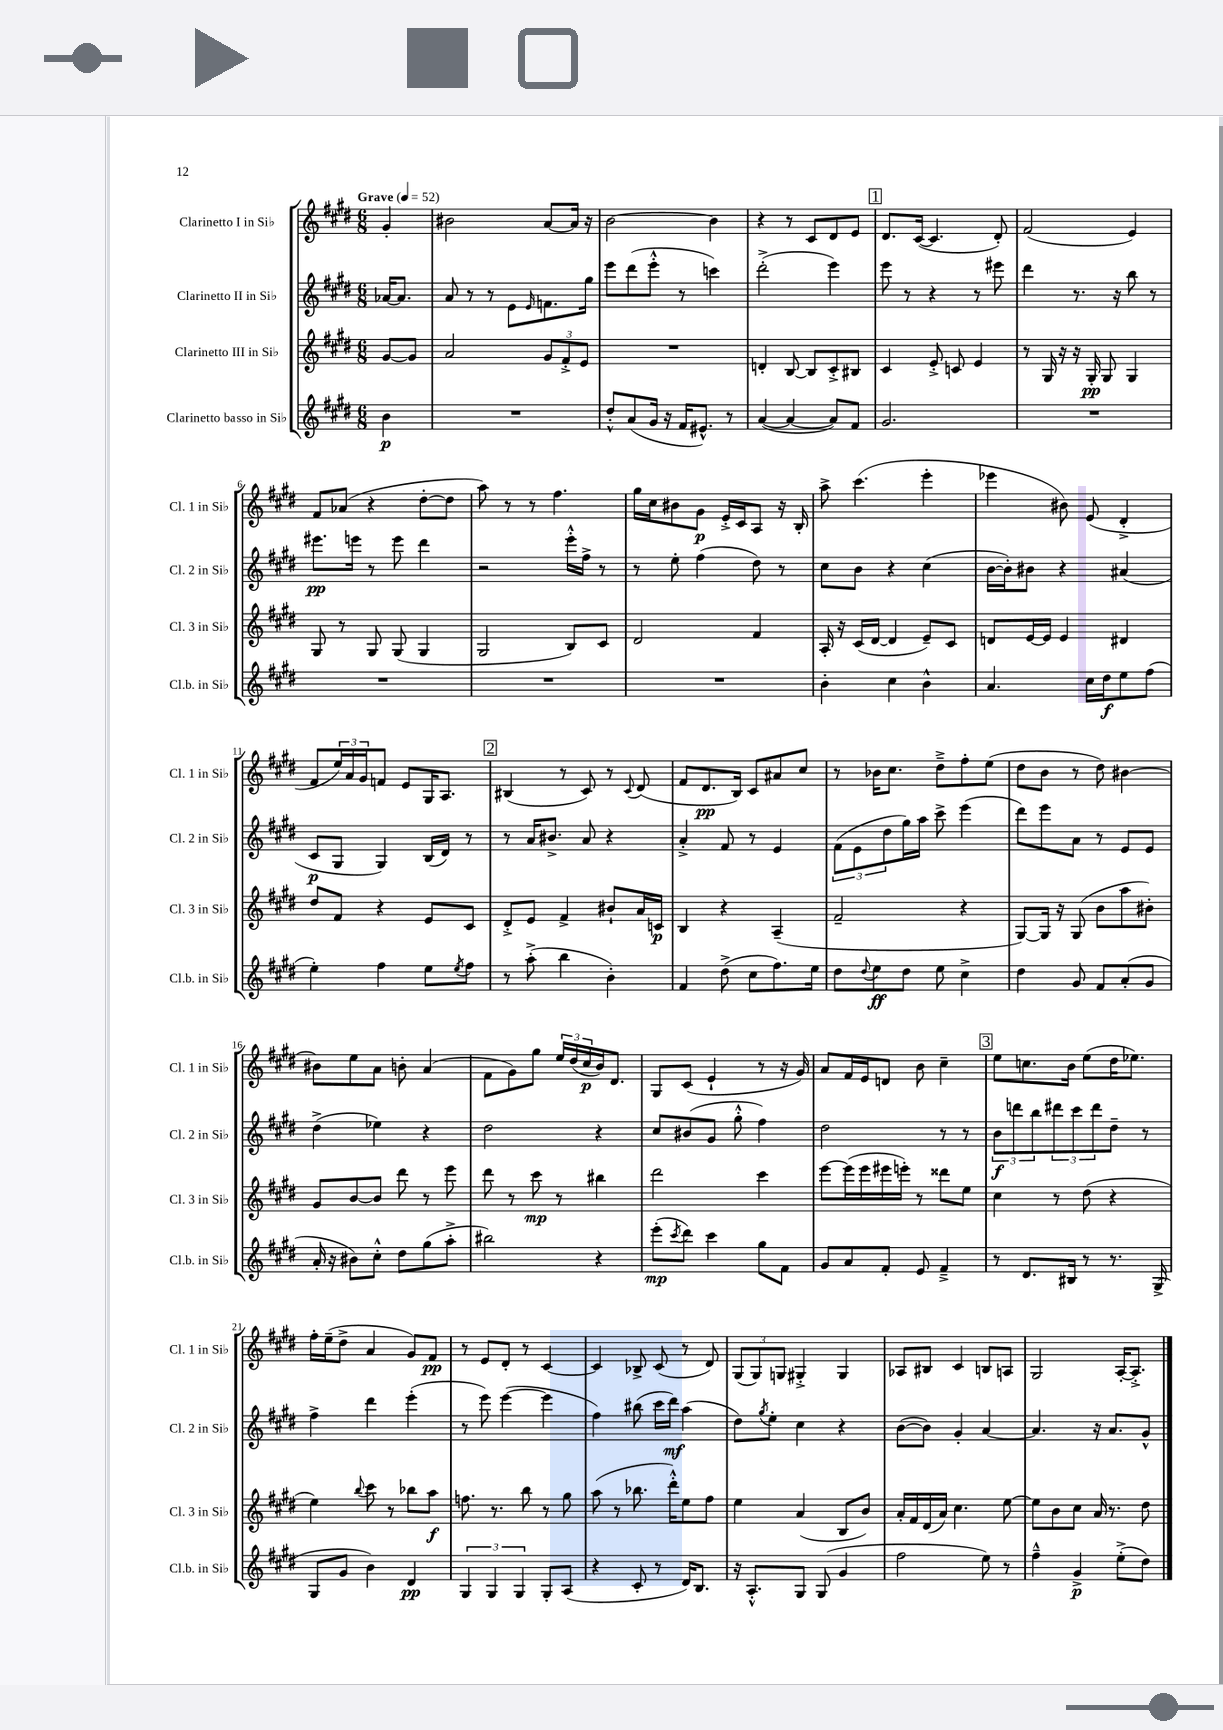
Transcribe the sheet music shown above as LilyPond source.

<<
\new StaffGroup <<
\new Staff = "s0" \with { instrumentName = "Clarinetto I in Sib" shortInstrumentName = "Cl. 1 in Sib" } {
    \clef treble \key e \major \numericTimeSignature \time 6/8 \partial 4 \tempo "Grave" 4 = 52
    gis'4-. |
    bis'2 a'8~ a'16 r16 |
    b'2~ b'4 |
    r4 r8 cis'8 dis'8 e'8 |
    \mark \markup { \box "1" } dis'8. cis'16~( cis'4. dis'8-.) |
    fis'2( e'4) |
    fis'8 aes'8( r4 dis''8~-. dis''8 |
    a''8) r8 r8 fis''4. |
    gis''16 cis''16 bis'8 gis'8\p e'16-.-> cis'16 a8 r16 b16-. |
    a''8-> cis'''4.( e'''4-. |
    ees'''4 bis'8) e'8( dis'4-.-> |
    fis'8 \tuplet 3/2 { e''16) a'16 gis'16 } f'8 e'8 gis16 a8. |
    \mark \markup { \box "2" } bis4( r8 cis'8) r8 \appoggiatura { cis'8 } dis'8( |
    fis'8 dis'8.\pp b16) cis'8 ais'8 cis''8 |
    r8 bes'16 cis''8. dis''8---> fis''8-. e''8( |
    dis''8 b'8 r8 dis''8) bis'4~ |
    bis'8 e''8 a'8 b'8-. a'4( |
    fis'8 gis'8) gis''8 \tuplet 3/2 { e''16 dis''16( cis''16\p } b'16) dis'8. |
    gis8 cis'8( e'4-! r8 r16 gis'16) |
    a'8 fis'16 e'16 d'8 b'8 cis''4-- |
    \mark \markup { \box "3" } e''8 c''8. b'16 e''8( dis''16 ees''8.) |
    fis''16-. e''16--( dis''8-> a'4 gis'8) fis'8\pp |
    r8 e'8 dis'8-. r8 cis'4~ |
    cis'4 bes8-> cis'8( r8 dis'8) |
    \tuplet 3/2 { gis8( gis8) g8 } gis4-.-> gis4 |
    aes8 bis8 cis'4 b8 a8 |
    gis2 a16~-. a8.-.-> \bar "|." |
}
\new Staff = "s1" \with { instrumentName = "Clarinetto II in Sib" shortInstrumentName = "Cl. 2 in Sib" } {
    \clef treble \key e \major \numericTimeSignature \time 6/8 \partial 4
    aes'16~ aes'8. |
    a'8 r8 r8 e'8 \grace { e'16 } f'8. gis''16 |
    e'''8 dis'''8( e'''8-.-^ r8 c'''4) |
    dis'''2-.->( e'''4) |
    \mark \markup { \box "1" } e'''8 r8 r4 r8 eis'''8 |
    dis'''4 r8. r16 b''8 r8 |
    eis'''8.\pp e'''16 r8 e'''8 dis'''4 |
    r2 e'''16-.-^ fis''16-> r8 |
    r8 e''8-. fis''4( dis''8) r8 |
    cis''8 b'8 r4 cis''4( |
    b'16~ b'16-.) bis'8 r4 ais'4( |
    cis'8\p gis8 gis4) b16( dis'16) r8 |
    \mark \markup { \box "2" } r8 a'16 bis'8.-> a'8 r4 |
    a'4-.-> fis'8 r8 e'4 |
    \tuplet 3/2 { fis'8( e'8 dis''8 } gis''16) a''16 cis'''8-> e'''4( |
    dis'''8) e'''8 a'8 r8 e'8 e'8 |
    dis''4->( ees''4) r4 |
    dis''2 r4 |
    cis''8 bis'8( gis'8 gis''8-.-^ fis''4) |
    dis''2 r8 r8 |
    \mark \markup { \box "3" } \tuplet 3/2 { b'8\f d'''8 b''8 } \tuplet 3/2 { dis'''8 cis'''8 dis'''8 } dis''8-- r8 |
    fis''4-> dis'''4 e'''4-.( |
    r8 e'''8) e'''4~( e'''4 |
    fis''4) bis''8( cis'''16 dis'''16\mf) a''4( |
    dis''8) \acciaccatura { gis''8 } e''8-. cis''4 r4 |
    b'8~( b'8) gis'4-. a'4~ |
    a'4. r16 a'8. gis'8-^ \bar "|." |
}
\new Staff = "s2" \with { instrumentName = "Clarinetto III in Sib" shortInstrumentName = "Cl. 3 in Sib" } {
    \clef treble \key e \major \numericTimeSignature \time 6/8 \partial 4
    gis'8~ gis'8 |
    a'2 \tuplet 3/2 { gis'8 fis'8-.-> e'8 } |
    R2. |
    d'4-. b8~ b8 cis'8-.-> bis8 |
    \mark \markup { \box "1" } cis'4 e'8-.-> c'8 e'4 |
    r8 gis16 r16 r16 gis16-.\pp gis8 gis4 |
    gis8 r8 gis8 gis8( gis4 |
    gis2 b8) cis'8 |
    dis'2 fis'4 |
    a16-. r16 cis'16( dis'16~ dis'4 e'8--) cis'8 |
    d'8 e'16~ e'16 e'4 dis'4 |
    dis''8 fis'8 r4 e'8 cis'8 |
    \mark \markup { \box "2" } dis'8-.-> e'8 fis'4-> bis'8-! a'16 c'16\p |
    b4 r4 a4--( |
    fis'2-- r4 |
    gis8~) gis16 r16 gis8( b'8 a''8 bis'8-.) |
    gis'8 b'8~ b'8 dis'''8 r8 e'''8 |
    dis'''8 r8 cis'''8\mp r8 bis''4 |
    dis'''2 cis'''4 |
    e'''8~ e'''16( e'''16 eis'''16 e'''16-.) r8 disis'''8 e''8 |
    \mark \markup { \box "3" } cis''4 r8 dis''8( r4 |
    e''4) \appoggiatura { b''8 } cis'''8 r8 bes''8 a''8\f |
    f''8. r8. b''8 r8 gis''8 |
    a''8( r8 bes''8. dis'''16-.-^) e''8 fis''8 |
    e''4 a'4( b8 b'8) |
    a'16-. fis'16 dis'16( a'16) cis''4. e''8~ |
    e''8 b'8 cis''8 a'16 r8. dis''8 \bar "|." |
}
\new Staff = "s3" \with { instrumentName = "Clarinetto basso in Sib" shortInstrumentName = "Cl.b. in Sib" } {
    \clef treble \key e \major \numericTimeSignature \time 6/8 \partial 4
    b'4\p |
    R2. |
    dis''8-.-^ a'8( gis'16 r16 fis'16 eis'8.-^) r8 |
    a'4~( a'4~ a'8) fis'8 |
    \mark \markup { \box "1" } gis'2. |
    R2. |
    R2. |
    R2. |
    R2. |
    b'4-. cis''4 b'4-^ |
    a'4. cis''16 dis''16\f e''8 fis''8( |
    e''4-.) fis''4 e''8 \acciaccatura { e''8 } fis''8 |
    \mark \markup { \box "2" } r8 a''8-.->( b''4 b'4-.) |
    fis'4 dis''8->( cis''8 fis''8.) e''16 |
    dis''8 \appoggiatura { dis''8 } e''8\ff dis''8 e''8 cis''4-> |
    dis''4 gis'8 fis'8 a'8-.( gis'8 |
    a'16-. r16 bis'8) cis''8-.-^ dis''8 gis''8( a''8-.-> |
    bis''2) r4 |
    e'''8-.\mp( \acciaccatura { cis'''8 } dis'''8) cis'''4 gis''8 fis'8 |
    gis'8 a'8 fis'8-. e'8 fis'4---> |
    \mark \markup { \box "3" } r8 dis'8. bis16 r8 r8. gis16->( |
    gis8 gis'8 b'4) dis'4\pp |
    \tuplet 3/2 { gis4 gis4 gis4 } gis8-. a8( |
    r4 cis'8-. r8 dis'16) b8. |
    r16 a8.-.-^ gis8 gis8( gis'4 |
    fis''2 e''8) r8 |
    fis''4---^ gis'4->\p e''8-.->( dis''8) \bar "|." |
}
>>
>>
